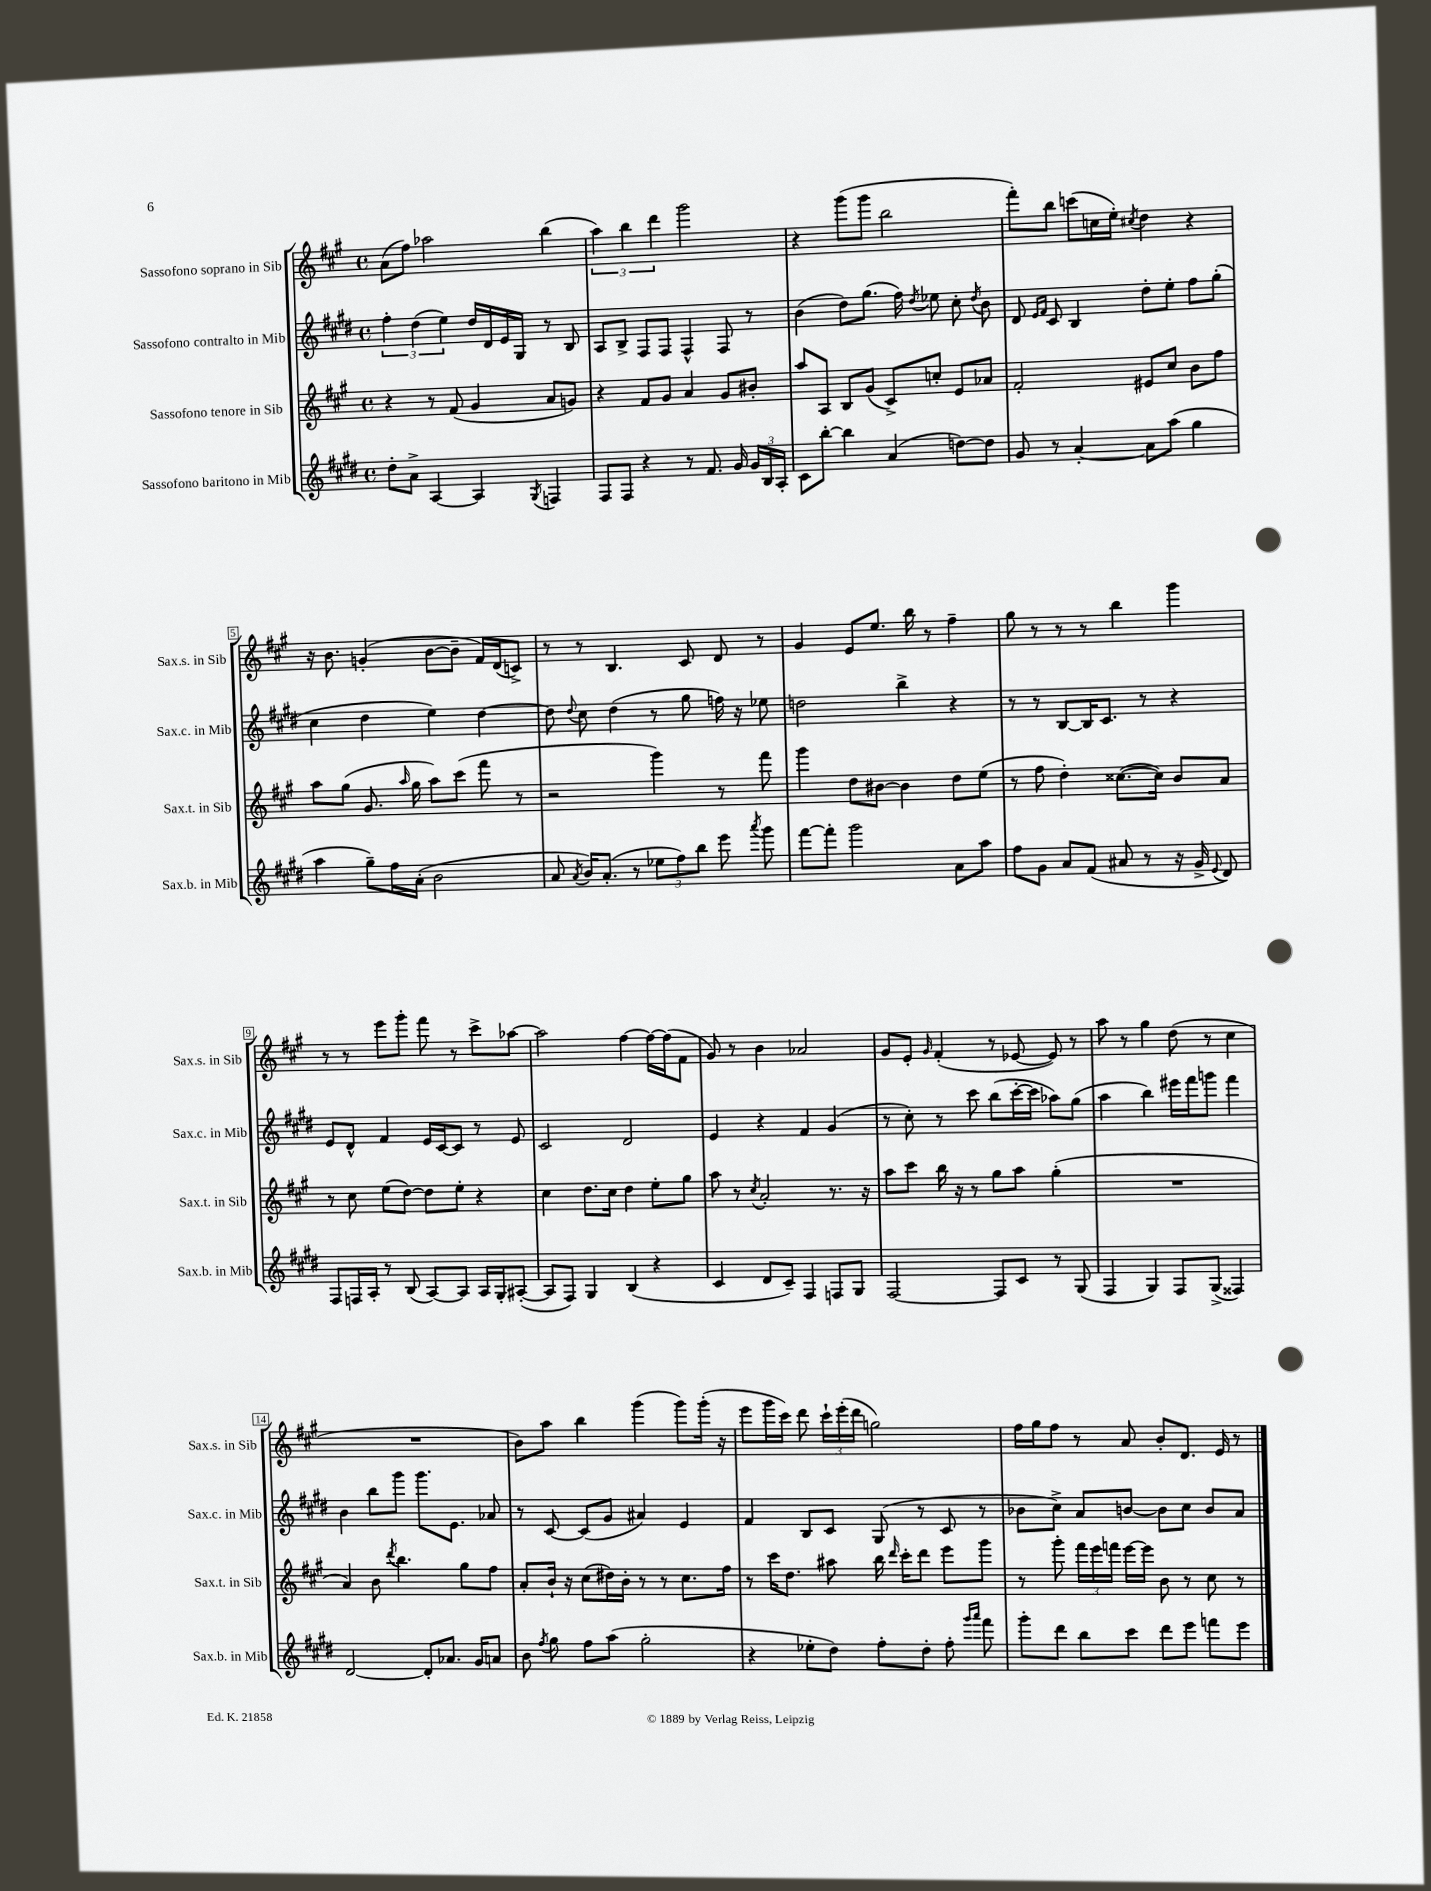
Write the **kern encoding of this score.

**kern	**kern	**kern	**kern
*part4	*part3	*part2	*part1
*staff4	*staff3	*staff2	*staff1
*I"Sassofono baritono in Mib	*I"Sassofono tenore in Sib	*I"Sassofono contralto in Mib	*I"Sassofono soprano in Sib
*I'Sax.b. in Mib	*I'Sax.t. in Sib	*I'Sax.c. in Mib	*I'Sax.s. in Sib
*clefG2	*clefG2	*clefG2	*clefG2
*k[f#c#g#d#]	*k[f#c#g#]	*k[f#c#g#d#]	*k[f#c#g#]
*M4/4	*M4/4	*M4/4	*M4/4
*met(c)	*met(c)	*met(c)	*met(c)
=1	=1	=1	=1
8dd#'\L	4r	6ff#'\	(8a\L
8a^\J	.	.	8ff#\J)
.	.	(6dd#\	.
[4A/	8r	.	2aa-X\
.	.	6ee\)	.
.	(8f#/	.	.
4A/]	4g#/	16dd#/LL	.
.	.	16d#/	.
.	.	16e/	.
.	.	16G#/JJ	.
8qG#/	.	.	.
4Fn/	8a/L	8r	(4bb\
.	8gn/J)	8B/	.
=2	=2	=2	=2
8F#/L	4r	8A/L	6aa\)
8F#/J	.	8B^/J	.
.	.	.	6bb\
4r	8f#/L	8F#/L	.
.	.	.	6ddd\
.	8g#/J	8F#/J	.
8r	4a/	4F#^^/	2ggg#\
8.f#/	.	.	.
.	8g#/L	8F#/	.
16g#/	.	.	.
24g#/LL	8b#X'/J	8r	.
24B/	.	.	.
24A'/JJ	.	.	.
=3	=3	=3	=3
8c#\L	8aa/L	(4b\	4r
[8bb'\J	8A/J	.	.
4bb\]	8B/L	8dd#\L)	(8ggg#\L
.	(8g#/J	(8.gg#\J	8ggg#\J
(4a/	8c#^/L)	.	2bb\
.	.	16ff#\)	.
.	.	8qdd#/	.
.	8ccn'/J	8ee-X\	.
[8ddn\L)	8e/L	8cc#'\	.
.	.	8qdd#/	.
8dd\J]	8a-X/J	8b\	.
=4	=4	=4	=4
8g#/	2f#'/	8d#/	8fff#'\L)
.	.	16qqe/LL	.
.	.	16qqf#/JJ	.
8r	.	8c#/	8bb\J
[4a'/	.	4B/	(8cccn\L
.	.	.	16ccn\L
.	.	.	16ee'\JJ)
.	.	.	8qcc#X/
8a\L]	8e#X/L	8dd#'\L	4dd\
(8aa\J	8cc#/J	8ee'\J	.
4gg#\	8b\L	8ff#\L	4r
.	8ff#\J	(8gg#'\J	.
!!LO:LB:g=z
=5	=5	=5	=5
4aa\	8aa\L	4cc#\	16r
.	.	.	8.b\
.	(8gg#\J	.	.
8gg#~\L)	8.g#/	4dd#\	(4gn'/
16ff#\L	.	.	.
.	16qqaa/	.	.
(16a'\JJ	16gg#\	.	.
2b\	8aa\L)	4ee\)	[8b\L
.	(8ccc#\J	.	8b~\J]
.	8fff#\	[4dd#\	16f#/LL)
.	.	.	(16d/J
.	8r	.	8cn^/J)
=6	=6	=6	=6
8a/	2r	8dd#\]	8r
8qa/	.	8qqdd#/	.
16b/KL)	.	8cc#\	8r
(8.a'/J	.	.	.
.	.	(4dd#\	4.B/
8r	.	.	.
12ee-X\L	4ggg#\)	8r	.
12ff#\)	.	.	.
.	.	8gg#\	8c#/
12bb\J	.	.	.
8eee\	8r	16ffn\)	8d/
.	.	16r	.
8qaaa/	.	.	.
8ggg#\	8fff#\	8ee-X\	8r
=7	=7	=7	=7
[8fff#\L	4ggg#\	2ddn\	4g#/
8fff#'\J]	.	.	.
2ggg#\	8dd\L	.	8e/L
.	[8b#X\J	.	8.ee/J
.	4b#\]	4bb^\	.
.	.	.	16bb\
.	.	.	8r
8a\L	8dd\L	4r	4ff#~\
8aa\J	(8ee\J	.	.
=8	=8	=8	=8
8ff#\L	8r	8r	8gg#\
8g#\J	8ff#\	8r	8r
8a/L	4dd'\)	[8B/L	8r
(8f#/J	.	16B/K]	8r
.	.	8.c#/J	.
8a#X/	([8.cc##X\L	.	4bb\
8r	.	8r	.
.	16cc##\Jk])	.	.
16r	8b/L	4r	4ggg#\
16g#^/	.	.	.
8qqe/	.	.	.
8d#/)	8a/J	.	.
!!LO:LB:g=z
=9	=9	=9	=9
8F#/L	8r	8e/L	8r
16Fn/L	8cc#\	8d#^^/J	8r
16A'/JJ	.	.	.
8r	(8ee\L	4f#/	8eee\L
(8B/	[8dd\J)	.	8ggg#'\J
[8A/L)	8dd\L]	16e/LL	8fff#\
.	.	[16c#/J	.
8A/J]	8ee'\J	8c#/J]	8r
16A/LL	4r	8r	8ccc#^\L
16G#'/J	.	.	.
([8A#X'/J	.	8e/	[8aa-X\J
=10	=10	=10	=10
8A#/L]	4cc#\	2c#/	2aa-\]
8F#/J)	.	.	.
4G#/	8.dd\L	.	.
.	16cc#\Jk	.	.
(4B/	4dd\	2d#/	[4ff#\
4r	8ee'\L	.	16ff#\LL_
.	.	.	(16ff#\J]
.	8gg#\J	.	8f#\J
=11	=11	=11	=11
4c#/	8aa\	4e/	8g#/)
.	8r	.	8r
.	8qcc#/	.	.
8d#/L	2a'/	4r	4b\
8c#~/J)	.	.	.
4F#/	.	4f#/	2a-X/
8Fn/L	8.r	(4g#/	.
8G#/J	.	.	.
.	16r	.	.
=12	=12	=12	=12
[2F#/	8aa\L	8r	8g#/L
.	8ccc#\J	8cc#'\)	8e'/J
.	.	.	16qqg#/
.	16bb\	8r	(4f#'/
.	16r	.	.
.	8r	8ccc#\	.
8F#/L]	8gg#\L	(8bb\L	8r
8c#/J	8aa\J	[16ccc#'\L	[8e-X/
.	.	16ccc#\JJ]	.
8r	(4gg#'\	8aa-X\L)	8e-/])
(8G#/	.	(8gg#\J	8r
=13	=13	=13	=13
4F#/	1r	4aa\	8aa\
.	.	.	8r
4G#/)	.	4bb\)	4gg#\
8F#/L	.	16eee#X\LL	(8dd\
.	.	16fff#\J	.
(8G#^/J	.	8gggn\J	8r
4F##X/)	.	4fff#\	4cc#\
!!LO:LB:g=z
=14	=14	=14	=14
[2d#/	4a/)	4b\	1r
.	8b\	8bb\L	.
.	8qddd/	.	.
.	4.bb\	8ggg#\J	.
8d#'/L]	.	8.ggg#\L	.
8.a-X/J	.	.	.
.	.	8.e\J	.
.	8gg#\L	.	.
16g#/KL	.	.	.
8an/J	8ff#\J	8a-X/	.
=15	=15	=15	=15
8b\	8a'/L	8r	8b\L)
8qff#/	.	.	.
8gg#\	16b`/Jk	[8c#/	8aa\J
.	16r	.	.
8ff#\L	(8cc#\L	(8c#/L]	4bb\
(8aa\J	16dd#X\L)	8g#/J	.
.	16b'\JJ	.	.
2gg#'\	8r	4a#X/)	(4ggg#\
.	8r	.	.
.	8.cc#\L	4e/	8ggg#\L)
.	.	.	(16ggg#'\Jk
.	16ff#\Jk	.	16r
=16	=16	=16	=16
4r	8r	4f#/	8eee\L
.	16ccc#\KL	.	16ggg#\L
.	8.dd\J	.	16ccc#\JJ)
8ee-X'\L	.	8B/L	8ddd\
8dd#\J)	8aa#X\	8c#/J	24ccc#`\LL
.	.	.	(24eee'\
.	.	.	24ddd\JJ
8ff#'\L	16bb\	(8G#/	2ggn\)
.	16qqddd/	.	.
.	16ccc#'\KL	.	.
8dd#'\J	8ddd\J	8r	.
8ff#'\	8eee\L	8c#/	.
16qqggg#/LL	.	.	.
16qqaaa/JJ	.	.	.
8fff#\	8ggg#\J	8r	.
=17	=17	=17	=17
8ggg#'\L	8r	8b-X\L	16ff#\LL
.	.	.	16gg#\J
8ddd#\J	8ggg#'\	8cc#^\J)	8ff#\J
8bb\L	24fff#\LL	8a/L	8r
.	24eee\	.	.
.	24fffn\JJ	.	.
8ccc#\J	[16eee\LL	[8bn/J	8a/
.	16eee\JJ]	.	.
8ddd#\L	8b\	8b\L]	8b'/L
8eee\J	8r	8cc#\J	8.d/J
8fffn\L	8cc#\	8b/L	.
.	.	.	16e/
8eee\J	8r	8a/J	8r
==	==	==	==
*-	*-	*-	*-
